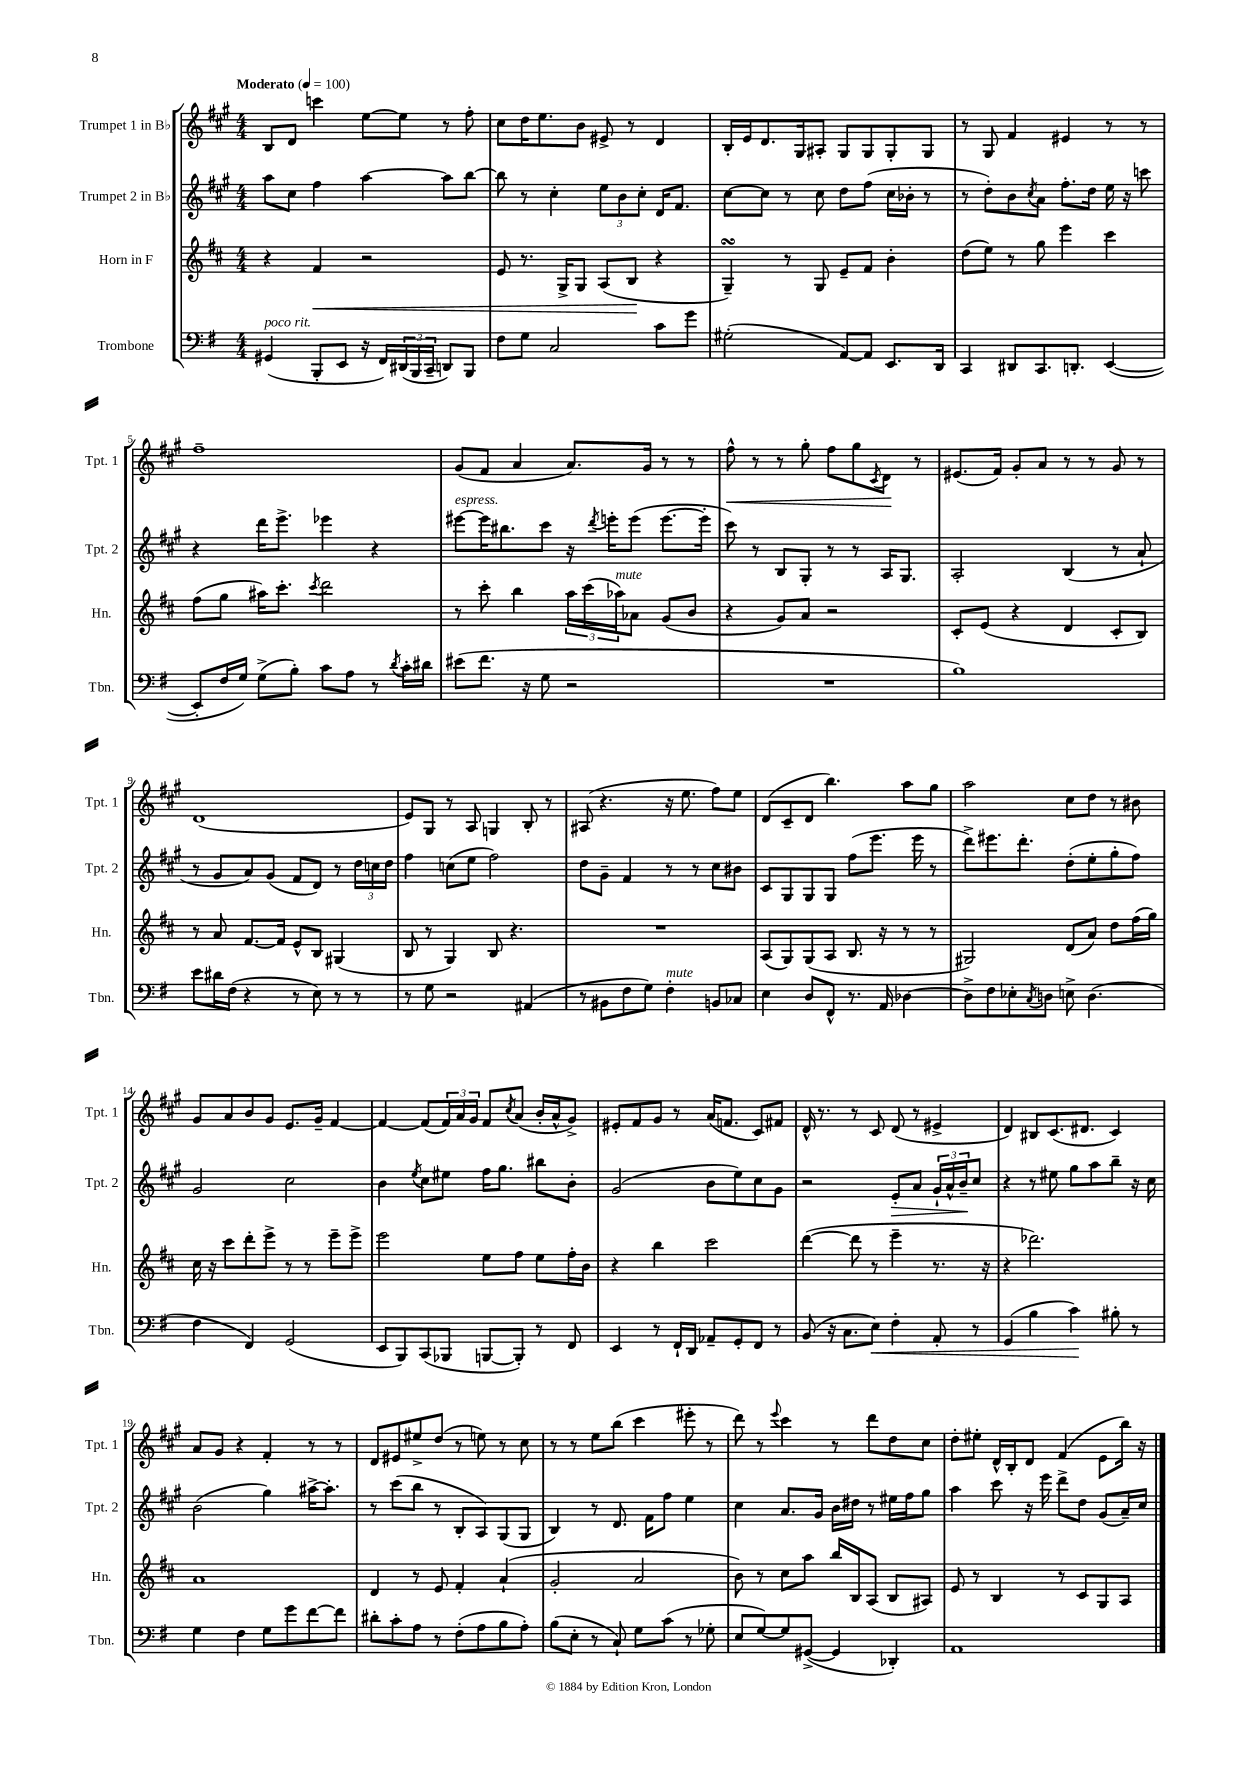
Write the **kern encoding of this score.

**kern	**kern	**kern	**kern
*staff4	*staff3	*staff2	*staff1
*clefF4	*clefG2	*clefG2	*clefG2
*k[f#]	*k[f#c#]	*k[f#c#g#]	*k[f#c#g#]
*M4/4	*M4/4	*M4/4	*M4/4
*MM100	*MM100	*MM100	*MM100
(4GG#/	4r	8aa\L	8B/L
.	.	8cc#\J	8d/J
8BBB'/L	4f#/	4ff#\	4ccc\
8EE/J	.	.	.
16r	2r	[4aa\	[8ee\L
16FF#/LL)	.	.	.
(24DD#/	.	.	8ee\]J
24BBB/	.	.	.
24CC~/JJ	.	.	.
8DD/L)	.	8aa\]L	8r
8BBB/J	.	[8bb\J	8ff#'\
=	=	=	=
8F#\L	8e/	8bb\]	8cc#\L
8G\J	8.r	8r	16dd\K
.	.	.	8.ee\
2C/	.	4cc#'\	.
.	16G^/LK	.	.
.	8G/J	.	8b\J
.	(8A/L	12ee\L	8e#^/
.	.	12b\	.
.	8B/J	.	8r
.	.	12cc#'\J	.
8c\L	4r	16d/LK	4d/
.	.	8.f#/J	.
8g\J	.	.	.
=	=	=	=
(2G#'\	4G~/)	[8cc#\L	16B'/LL
.	.	.	16e/J
.	.	8cc#\]J	8.d/
.	8r	8r	.
.	.	.	16G#/k
.	8G/	8cc#\	8A#'/J
[8AA/L)	8e~/L	8dd\L	8G#/L
8AA/]J	8f#/J	(8ff#\J	8G#/
8.EE/L	4b'\	16cc#\LL	8G#'/
.	.	16b-'\JJ	.
.	.	8r	8G#/J
16DD/Jk	.	.	.
=	=	=	=
4CC/	(8dd\L	8r	8r
.	8ee\J)	8dd'\L)	8G#/
8DD#/L	8r	8b\	4f#/
.	.	8qcc#/	.
8.CC/	8gg\	8a\J	.
.	4eee\	8.ff#'\L	4e#/
8.DD'/J	.	.	.
.	.	16dd\Jk	.
([4EE/	4ccc#\	16ee\	8r
.	.	16r	.
.	.	8ccc\	8r
=	=	=	=
8EE'/]L	(8ff#\L	4r	1ff#~
16F#/L	8gg\J	.	.
16G/JJ)	.	.	.
(8G^\L	16aa#\LK)	16ddd\LK	.
.	8.ccc#'\J	8.eee^\J	.
8B'\J)	.	.	.
.	8qccc#/	.	.
8c\L	2ddd\	4eee-\	.
8A\J	.	.	.
8r	.	4r	.
8qd/	.	.	.
16c'\LL	.	.	.
16d#\JJ	.	.	.
=	=	=	=
(8e#\L	8r	[8eee#\L	(8g#/L
8.f#\J	8ccc#'\	16eee#\]K	8f#/J
.	.	8.bb#\	.
.	4bb\	.	4a/
16r	.	.	.
8G\	.	8ccc#\J	.
2r	24aa\LL	16r	8.a/L)
.	(24ccc#\	.	.
.	.	8qddd/	.
.	.	16eee'\LK	.
.	24aa-\J)	.	.
.	8a-\J	(8eee\J	.
.	.	.	16g#/Jk
.	(8g/L	[8.eee\L	8r
.	8b/J	.	8r
.	.	16eee'\]Jk	.
=	=	=	=
1r	4r	8ccc#\)	8ff#^^\
.	.	8r	8r
.	8g/L)	8B/L	8r
.	8a/J	8G#'/J	8gg#'\
.	2r	8r	8ff#\L
.	.	8r	8gg#\
.	.	.	8qc#/
.	.	16A/LK	8d\J
.	.	8.G#/J	.
.	.	.	8r
=	=	=	=
1B)	8c#'/L	2A'/	(8.e#/L
.	(8e/J	.	.
.	.	.	16f#/Jk)
.	4r	.	8g#'/L
.	.	.	8a/J
.	4d/	(4B/	8r
.	.	.	8r
.	8c#'/L	8r	8g#/
.	8B/J)	8a`/	8r
=	=	=	=
8e\L	8r	8r	(1d
16d#\L	8a/	8g#/L	.
(16F#\JJ	.	.	.
4r	[8.f#/L	8a/)	.
.	.	(8g#/J	.
.	16f#/]Jk	.	.
8r	8e^^/L	8f#/L	.
8E\)	8B/J	8d/J)	.
8r	(4G#/	8r	.
8r	.	24dd\LL	.
.	.	24cc\	.
.	.	24dd\JJ	.
=	=	=	=
8r	8B/	4ff#\	8e/L)
8G\	8r	.	8G#/J
2r	4G/)	(8cc\L	8r
.	.	8ee\J	8A/
.	8B/	2ff#\)	4G/
.	4.r	.	.
(4AA#/	.	.	8B'/
.	.	.	8r
=	=	=	=
8r	1r	8dd\L	(8A#/
8BB#\L	.	8g#~\J	4.r
8F#\	.	4f#/	.
8G\J)	.	.	.
4F#'\	.	8r	16r
.	.	.	8.ee\
.	.	8r	.
8BB/L	.	8cc#\L	8ff#\L)
8C-/J	.	8b#\J	8ee\J
=	=	=	=
4E\	(8A/L	8c#/L	(8d/L
.	8G/)	8G#/	8c#~/
8D/L	(8G/	8G#/	8d/J
8FF#^^/J	8A/J	8G#/J	4.bb\)
8.r	8.B/	(8ff#\L	.
.	.	8.eee\J	.
16AA/	16r	.	.
[4D-\	8r	.	8aa\L
.	.	16eee\	.
.	8r	8r	8gg#\J
=	=	=	=
8D-^\]L	2G#/)	8ddd^\L)	2aa\
8F#\	.	8.eee#\	.
8E-'\	.	.	.
.	.	8.ddd'\J	.
8qC/	.	.	.
8D\J	.	.	.
8E^\	(8d/L	(8dd'\L	8cc#\L
(4.D\	8a/J)	8ee'\	8dd\J
.	8dd\L	8gg#'\	8r
.	(16ff#\L	8ff#\J)	8b#\
.	16gg\JJ)	.	.
=	=	=	=
4F#\	16cc#\	2g#/	8g#/L
.	16r	.	.
.	8ccc#\L	.	8a/
4FF#/)	8ddd'\	.	8b/
.	8eee^\J	.	8g#/J
(2GG/	8r	2cc#\	8.e/L
.	8r	.	.
.	.	.	16g#~/Jk
.	8eee~\L	.	[4f#/
.	8eee^\J	.	.
=	=	=	=
8EE/L	2eee\	4b\	4f#/_
8BBB/)	.	.	.
.	.	8qee/	.
(8CC/	.	8cc#\L	(8f#/]L
8BBB-/J	.	8ee#\J	24f#/L)
.	.	.	24a/
.	.	.	24g#/JJ
[8BBB/L	8ee\L	16ff#\LK	8f#/L
.	.	8.gg#\J	.
.	.	.	8qcc#/
8BBB'/]J)	8ff#\J	.	(8a/J
8r	8ee\L	8bb#\L	16b'/LL
.	.	.	16a^^/J
8FF#/	16ff#'\L	8b'\J	8g#^/J)
.	16b\JJ	.	.
=	=	=	=
4EE/	4r	(2g#/	8e#'/L
.	.	.	8f#/
8r	4bb\	.	8g#/J
16FF#`/LL	.	.	8r
16DD/JJ	.	.	.
8AA-~/L	2ccc#\	8b\L	(16a/LK
.	.	.	8.f/J
8GG'/	.	8ee\)	.
8FF#/J	.	8cc#\	8c#/L)
8r	.	8g#\J	8f#/J
=	=	=	=
(8BB/	([4ddd\	2r	16d^^/
.	.	.	8.r
16r	.	.	.
8.C\L	.	.	.
.	8ddd\]	.	8r
8E\J)	8r	.	8c#/
4F#'\	4eee~\	8e'/L	(8d/
.	.	8a/J	8r
8AA'/	8.r	24g#`/LL	4e#^/
.	.	24a^^/	.
.	.	24b~/J	.
8r	.	8cc#/J	.
.	16r	.	.
=	=	=	=
(4GG/	4r	4r	4d/)
4B\	2.ddd-\)	8r	8B#/L
.	.	8ee#\	(8.c#/
4c\)	.	8gg#\L	.
.	.	.	8.d#/J
.	.	8aa\	.
8B#'\	.	8bb~\J	4c#/)
8r	.	16r	.
.	.	16cc#\	.
=	=	=	=
4G\	1a	(2b\	8a/L
.	.	.	8g#/J
4F#\	.	.	4r
8G\L	.	4gg#\)	4f#'/
8g\	.	.	.
[8f#\	.	[16aa#^\LK	8r
.	.	8.aa#'\]J	.
8f#\]J	.	.	8r
=	=	=	=
8d#'\L	4d/	8r	8d/L
8c'\	.	(8ccc#\L	8e#/
8A\J	8r	8bb\J	8ee#^/
8r	8e/	8r	(8dd/J
(8F#'\L	4f#'/	8B'/L	8r
8A\	.	8A/)	8ee\)
8B\	(4a`/	(8G#/	8r
8A'\J)	.	8G#/J	8cc#\
=	=	=	=
(8B\L	2g'/	4B/)	8r
8E'\J	.	.	8r
8r	.	8r	8ee\L
8C`/)	.	8.d/	(8bb\J
8G\L	2a/	.	4ccc#\
.	.	16f#\LK	.
(8c\J	.	8ff#\J	.
8r	.	4ee\	8eee#'\
8G-'\	.	.	8r
=	=	=	=
8E/L	8b\)	4cc#\	8ddd\)
[8G/)	8r	.	8r
.	.	.	8qqeee/
8G/]	8cc#\L	8.a/L	4ccc#\
([8GG#^/J	8aa\J	.	.
.	.	16g#/Jk	.
4GG#/]	16bb/LL	16b\LL	8r
.	16B/J	16dd#\JJ	.
.	(8A/J	8r	8ddd\L
4DD-'/)	8B/L	16ee#\LL	8dd\
.	.	16ff#\J	.
.	8A#/J)	8gg#\J	8cc#\J
=	=	=	=
1AA	8e/	4aa\	8dd'\L
.	8r	.	8ee#'\J
.	4B/	8ccc#\	16d^^/LL
.	.	.	16B'/J
.	.	16r	8d/J
.	.	16eee\	.
.	8r	8ddd^\L	(4f#/
.	8c#/L	8dd\J	.
.	8G/	(8g#/L	8e\L
.	8A/J	16a~/L)	16bb\Jk)
.	.	16cc#/JJ	16r
==	==	==	==
*-	*-	*-	*-
